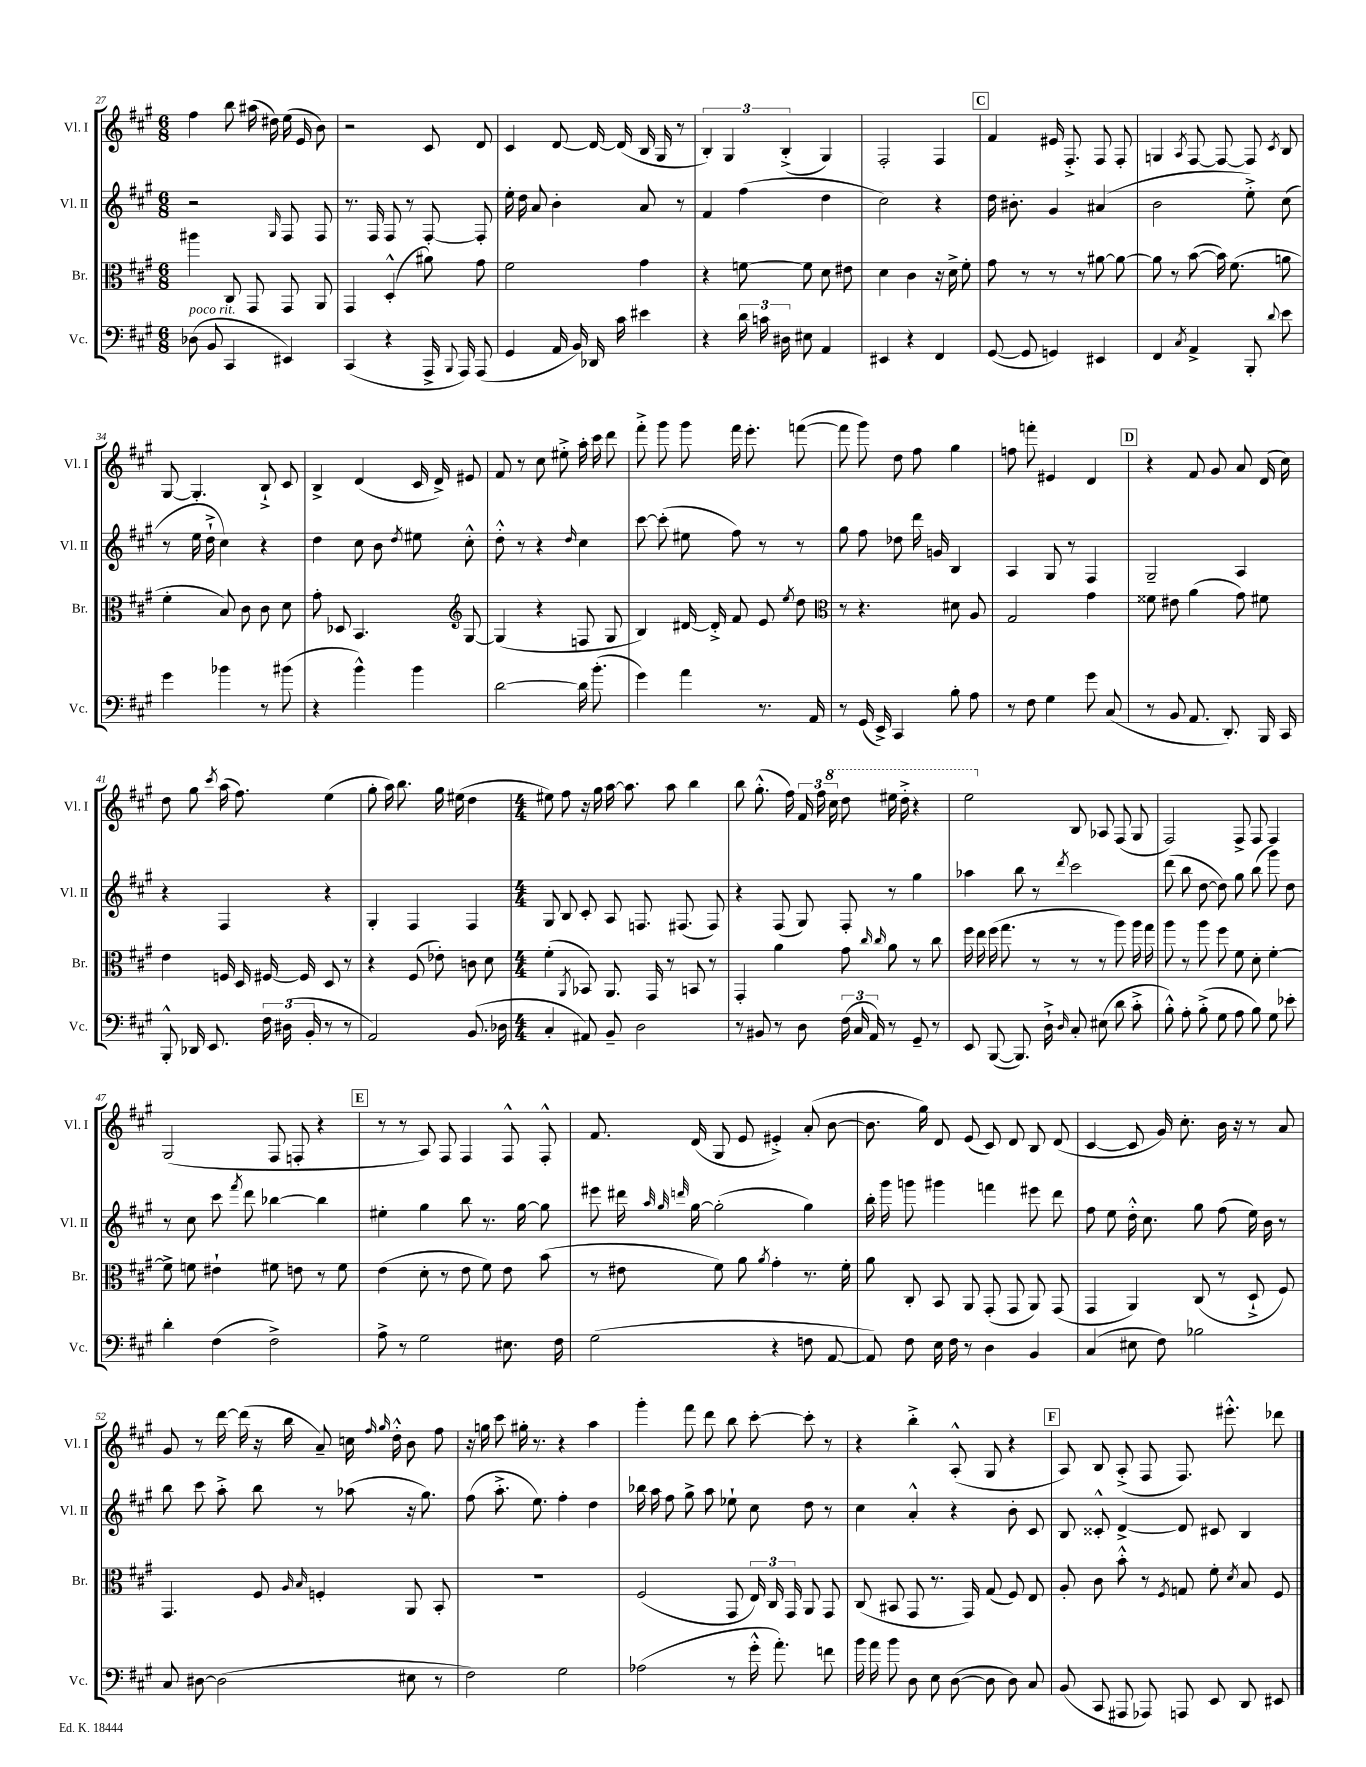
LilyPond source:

<<
\new StaffGroup <<
\new Staff = "s0" \with { instrumentName = "Vl. I" shortInstrumentName = "Vl. I" } {
    \clef treble \key a \major \numericTimeSignature \time 6/8
    \autoBeamOff fis''4 b''8 ais''16( dis''16) e''16( e'16 b'8) |
    r2 cis'8 d'8 |
    cis'4 d'8~ d'16~ d'16( b16 gis16 r8 |
    \tuplet 3/2 { b4-.) gis4 b4-.->( } gis4) |
    fis2-. fis4 |
    \mark \markup { \box "C" } fis'4 eis'16 fis8.-.-> fis8 fis8-. |
    g4 \acciaccatura { a8 } fis8~ fis8~ fis8 \acciaccatura { cis'8 } b8 |
    gis8~ gis4.-. b8-!-> cis'8 |
    b4-> d'4( cis'16 d'16->) eis'8 |
    fis'8 r8 cis''8 eis''8-.-> a''16-. cis'''16 d'''8 |
    fis'''8-.-> gis'''8 gis'''8 fis'''16 e'''8.-. f'''8~( |
    f'''8 gis'''8) d''8 fis''8 gis''4 |
    f''8 f'''8-. eis'4 d'4 |
    \mark \markup { \box "D" } r4 fis'8 gis'8 a'8 d'16( cis''16) |
    d''8 gis''8 \acciaccatura { cis'''8 } a''16( fis''8.) e''4( |
    gis''8-. a''16) b''8. gis''16 eis''16( d''4 |
    \numericTimeSignature \time 4/4 eis''8) fis''8 r16 gis''16 a''16~ a''8. a''8 b''4 |
    b''8 gis''8.-.-^( fis''16) \tuplet 3/2 { fis'16 fis''16 \ottava #1 cis'''16 } d'''8 eis'''16 d'''16-.-> r4 |
    e'''2 \ottava #0 b8 aes8 fis8( gis8 |
    fis2) fis8-> fis8 fis4 |
    gis2( fis8 f8-. r4 |
    \mark \markup { \box "E" } r8 r8 a8) fis8 fis4 fis8-^ fis8-.-^ |
    fis'8. d'16( gis8 e'8 eis'4-.->) a'8-.( b'8~ |
    b'8. gis''16) d'8 e'8( cis'8) d'8 b8 d'8( |
    cis'4~ cis'8 gis'16) cis''8.-. b'16 r16 r8 a'8 |
    gis'8 r8 d'''16~ d'''16( r16 b''16 a'8--) c''16 \grace { fis''16 gis''16 } d''16-.-^ b'8 fis''8 |
    r16 g''16 cis'''8 gis''16-. r8. r4 a''4 |
    gis'''4-. fis'''8 d'''8 b''8 cis'''8~-. cis'''8-. r8 |
    r4 b''4-.-> a8-.-^( gis8 r4 |
    \mark \markup { \box "F" } a8) b8 a8-.->( fis8 fis8.) eis'''8.-.-^ des'''8 \bar "|." |
}
\new Staff = "s1" \with { instrumentName = "Vl. II" shortInstrumentName = "Vl. II" } {
    \clef treble \key a \major \numericTimeSignature \time 6/8
    \autoBeamOff r2 \grace { gis16 } fis8 fis8 |
    r8. fis16 fis8 r8 fis8~-. fis8-. |
    e''16-. d''16 a'8 b'4-. a'8 r8 |
    fis'4 fis''4( d''4 |
    cis''2) r4 |
    \mark \markup { \box "C" } d''16 bis'8.-. gis'4 ais'4( |
    b'2 e''8-.->) cis''8( |
    r8 e''16 d''16-!-> cis''4) r4 |
    d''4 cis''8 b'8 \acciaccatura { d''8 } eis''8 cis''8-.-^ |
    d''8-.-^ r8 r4 \grace { d''16 } cis''4 |
    cis'''8~ cis'''8-.( eis''8 fis''8) r8 r8 |
    gis''8 fis''8 des''8 d'''16 g'16 b4 |
    a4 gis8 r8 fis4 |
    \mark \markup { \box "D" } gis2-- a4 |
    r4 fis4 r4 |
    gis4-. fis4 fis4 |
    \numericTimeSignature \time 4/4 gis8 b8 cis'8-. a8 f8. fis8.( fis8) |
    r4 fis8( gis8) fis8-. r8 gis''4 |
    aes''4 b''8 r8 \acciaccatura { d'''8 } cis'''2 |
    d'''8( b''8 d''8~ d''8) gis''8 b''8( gis'''8) d''8 |
    r8 cis''8 cis'''8 \acciaccatura { fis'''8 } d'''8 bes''4~ bes''4 |
    \mark \markup { \box "E" } eis''4-. gis''4 b''8 r8. gis''16~ gis''8 |
    eis'''8 dis'''16 \grace { a''32 gis''32 d'''32 } gis''16~ gis''2-.( gis''4) |
    b''16-. gis'''16 g'''8 gis'''4 f'''4 eis'''8 d'''8 |
    fis''8 e''8 d''16-.-^ cis''8. gis''8 fis''8( e''16) b'16 r8 |
    b''8 cis'''8 a''8-.-> b''8 r8 aes''8( r16 gis''8.) |
    fis''8( a''8.-.-> e''8.) fis''4-. d''4 |
    bes''16 a''16 fis''8 gis''8-> a''8 ees''8-! cis''8 d''8 r8 |
    cis''4 a'4-.-^ r4 b'8-. cis'8 |
    \mark \markup { \box "F" } b8 cisis'8-.-^ d'4~-> d'8 cis'8 b4 \bar "|." |
}
\new Staff = "s2" \with { instrumentName = "Br." shortInstrumentName = "Br." } {
    \clef alto \key a \major \numericTimeSignature \time 6/8
    \autoBeamOff ais''4 cis8 gis,8 gis,8 a,8 |
    gis,4 d4-.-^( ais'8) gis'8 |
    fis'2 gis'4 |
    r4 f'8~ f'8 d'8 eis'8 |
    d'4 cis'4 r16 d'16-> fis'8-. |
    \mark \markup { \box "C" } gis'8 r8 r8 r8 ais'8~ ais'8~ |
    ais'8 r8 b'8~( b'16) fis'8.( a'8 |
    fis'4-. b8) cis'8 cis'8 d'8 |
    gis'8-. des8 b,4. \clef treble gis8~ |
    gis4( r4 f8 gis8 |
    b4) dis'16~ dis'16-.-> fis'8 e'8 \acciaccatura { e''8 } d''8 |
    \clef alto r8 r4. dis'8 a8 |
    gis2 gis'4 |
    \mark \markup { \box "D" } fisis'8 eis'8 a'4( gis'8) fis'8 |
    e'4 f16 d16 fis16~ fis16 d8 r8 |
    r4 fis8( ees'8-.) c'8 d'8 |
    \numericTimeSignature \time 4/4 fis'4-.( \acciaccatura { a,8 } bes,8) a,8. gis,16 r8 b,8 r8 |
    gis,4-. a'4 gis'8 \grace { cis''16 cis''16 } a'8 r8 cis''8 |
    fis''16 e''16 fis''16( gis''8. r8 r8 r8 a''8) a''16 gis''16 |
    a''8 r8 a''8 fis''8 fis'8 d'8-. fis'4~-. |
    fis'8-> f'8 eis'4-! fis'8 e'8 r8 fis'8 |
    \mark \markup { \box "E" } e'4( d'8-. r8 e'8 fis'8) e'8 b'8( |
    r8 eis'8 fis'8) a'8 \acciaccatura { a'8 } gis'4-. r8. fis'16-. |
    a'8 cis8-. b,8 a,8 gis,8-.( gis,8 a,8) gis,8( |
    gis,4 a,4) cis8( r8 d8-!-> fis8) |
    gis,4. fis8 \grace { a16 b16 } f4-. a,8 b,8-. |
    R1 |
    fis2( gis,8 \tuplet 3/2 { e16) cis16 gis,16 } a,8 gis,8 |
    cis8( bis,8 gis,8 r8. gis,16) gis8( fis8) e8 |
    \mark \markup { \box "F" } a8-. cis'8 b'8-.-^ r8 \acciaccatura { fis8 } g8 fis'8-. \acciaccatura { d'8 } b8 fis8 \bar "|." |
}
\new Staff = "s3" \with { instrumentName = "Vc." shortInstrumentName = "Vc." } {
    \clef bass \key a \major \numericTimeSignature \time 6/8
    \autoBeamOff des8^\markup { \italic "poco rit." }( b,8 cis,4 eis,4) |
    cis,4( r4 a,,16-> \appoggiatura { b,,8 } a,,16) a,,8( |
    gis,4 a,16 b,16) des,16 cis'16 eis'4 |
    r4 \tuplet 3/2 { d'16 c'16 dis16 } eis8 a,4 |
    eis,4 r4 fis,4 |
    \mark \markup { \box "C" } gis,8~( gis,8 g,4) eis,4 |
    fis,4 \acciaccatura { cis8 } a,4-> b,,8-. \appoggiatura { d'8 } e'8 |
    gis'4 bes'4 r8 bis'8( |
    r4 b'4-^) b'4 |
    d'2~ d'16 b'8.-.( |
    gis'4) a'4 r8. a,16 |
    r8 gis,16( e,16->) cis,4 b8-. a8 |
    r8 fis8 gis4 gis'8 cis8( |
    \mark \markup { \box "D" } r8 b,8 a,8. d,8.-.) b,,16 cis,16 |
    b,,8-.-^ des,16 e,8. \tuplet 3/2 { fis16 dis16( b,16-. } r8 r8 |
    a,2) b,8.( des16 |
    \numericTimeSignature \time 4/4 cis4-. ais,8) b,8-- d2 |
    r8 bis,8 r8 d8 \tuplet 3/2 { fis16( cis16 a,16) } r8 gis,8-- r8 |
    e,8 b,,8~( b,,8.) d16-!-> \grace { d16 } cis8-. eis8( d'8 cis'8-.-> |
    b8-.-^) a8-. b8-.->( gis8 a8 b8) gis8 ees'8-. |
    d'4-. fis4( fis2->) |
    \mark \markup { \box "E" } a8-> r8 gis2 eis8. fis16 |
    gis2( r4 f8 a,8~ |
    a,8) fis8 e16 fis16 r8 d4 b,4 |
    cis4( eis8 fis8) bes2 |
    cis8 dis8~ dis2( eis8 r8 |
    fis2) gis2 |
    aes2( r8 gis'16-.-^ a'8.-.) f'8 |
    b'16 a'16 b'8 d8 e8 d8~( d8 d8) cis8 |
    \mark \markup { \box "F" } b,8( cis,8 ais,,8 aes,,8) a,,8 e,8 d,8 eis,8 \bar "|." |
}
>>
>>
\layout { \context { \Score currentBarNumber = #27 } }
